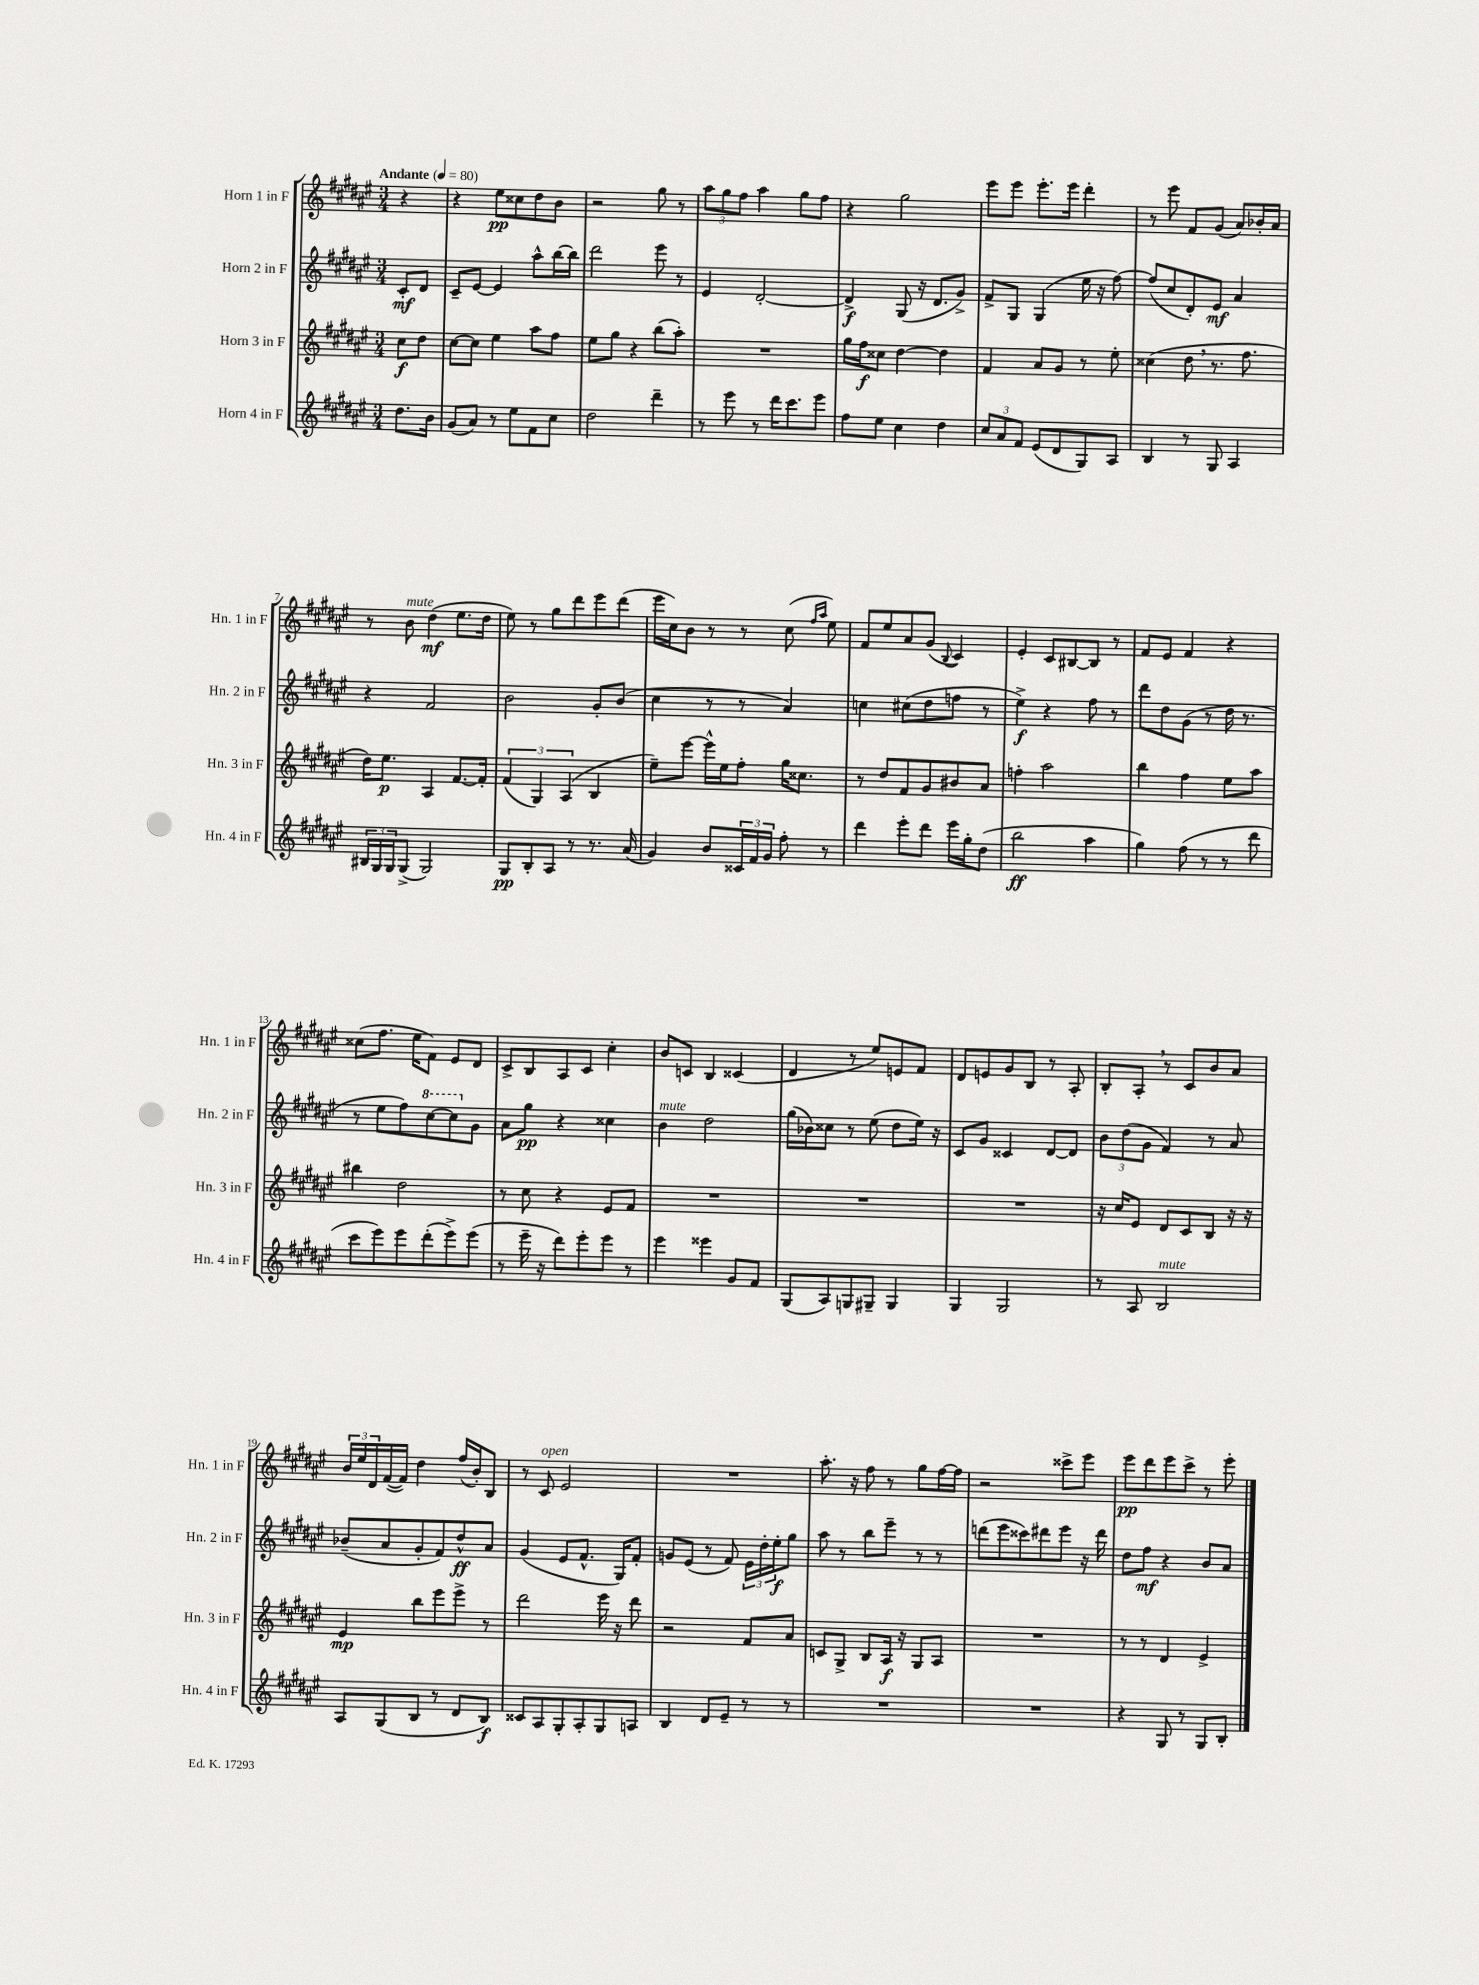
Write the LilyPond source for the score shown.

<<
\new StaffGroup <<
\new Staff = "s0" \with { instrumentName = "Horn 1 in F" shortInstrumentName = "Hn. 1 in F" } {
    \clef treble \key fis \major \numericTimeSignature \time 3/4 \partial 4 \tempo "Andante" 4 = 80
    r4 |
    r4 eis''8\pp cisis''8 dis''8 b'8 |
    r2 gis''8 r8 |
    \tuplet 3/2 { ais''8 gis''8 fis''8 } ais''4 gis''8 fis''8 |
    r4 gis''2 |
    eis'''8 eis'''8 eis'''8.-. eis'''16 dis'''4-. |
    r8 eis'''8 fis'8 gis'8( ais'8) bes'16-. ais'16 |
    r8 b'8^\markup { \italic "mute" } dis''4\mf( eis''8. dis''16 |
    eis''8) r8 gis''8 dis'''8 eis'''8 dis'''8( |
    eis'''16 cis''16) b'8 r8 r8 cis''8( \grace { fis''16 ais''16 } eis''8) |
    fis'8 eis''8 ais'8 gis'8( \appoggiatura { b8 } cis'4) |
    eis'4-. cis'8 bis8~ bis8 r8 |
    fis'8 eis'8 fis'4 r4 |
    cisis''8( fis''8. eis''16 fis'8) eis'8 dis'8 |
    cis'8-> b8 ais8 cis'8 cis''4-. |
    b'8 c'8 b4 cisis'4( |
    dis'4 r8 eis''8) e'8 fis'8 |
    dis'8 e'8 gis'8 b8 r8 ais8-. |
    b8-. ais8-. \breathe r8 cis'8 b'8 ais'8 |
    \tuplet 3/2 { b'16 eis''16 dis'16 } fis'16~( fis'16) dis''4 fis''16( b'16-.) b8 |
    r8 cis'8^\markup { \italic "open" } eis'2 |
    R2. |
    ais''8.-. r16 fis''8 r8 gis''8 fis''16~ fis''16 |
    r2 cisis'''8-> eis'''8 |
    eis'''8\pp dis'''8 eis'''8 cis'''8-> r8 eis'''8-. \bar "|." |
}
\new Staff = "s1" \with { instrumentName = "Horn 2 in F" shortInstrumentName = "Hn. 2 in F" } {
    \clef treble \key fis \major \numericTimeSignature \time 3/4 \partial 4
    cis'8-.\mf dis'8 |
    cis'8-- eis'8~ eis'4 ais''8-^ b''16~ b''16 |
    dis'''2 eis'''8 r8 |
    eis'4 dis'2~-. |
    dis'4->\f gis8( r16 dis'8. gis'8->) |
    fis'8-> gis8 gis4( eis''16 r16 fis''8~) |
    fis''8( cis''8 dis'8-.) eis'8\mf ais'4 |
    r4 fis'2 |
    b'2 gis'8-. b'8( |
    cis''4 r8 r8 ais'4) |
    c''4 cis''8( dis''8 f''8 r8 |
    eis''4->\f) r4 fis''8 r8 |
    dis'''8 dis''8 gis'8( r8 dis''16 r8. |
    r8 eis''8 fis''8) \ottava #1 cis'''8~ cis'''8 \ottava #0 gis'8 |
    ais'8 gis''8\pp r4 cisis''4 |
    b'4^\markup { \italic "mute" } dis''2 |
    gis''16( bes'16) cisis''8 r8 eis''8( dis''8 eis''16) r16 |
    cis'8 gis'8 cisis'4 dis'8~ dis'8 |
    \tuplet 3/2 { b'8 dis''8( gis'8 } fis'4) r8 ais'8 |
    bes'8--( ais'8 gis'8-. fis'8) dis''8-^\ff ais'8 |
    gis'4( eis'8 fis'8.-^ gis16) fis'8-. |
    g'8 eis'8( r8 fis'8) \tuplet 3/2 { eis'16 dis''16-. eis''16-.\f } gis''8 |
    ais''8 r8 b''8 eis'''8-- r8 r8 |
    d'''8( eis'''8 cisis'''8) dis'''8 eis'''8 r16 dis'''16 |
    dis''8 fis''8\mf r4 b'8 ais'8 \bar "|." |
}
\new Staff = "s2" \with { instrumentName = "Horn 3 in F" shortInstrumentName = "Hn. 3 in F" } {
    \clef treble \key fis \major \numericTimeSignature \time 3/4 \partial 4
    cis''8\f dis''8 |
    cis''8~ cis''8 eis''4 ais''8 fis''8 |
    eis''8 gis''8 r4 b''8( ais''8-.) |
    R2. |
    gis''16 fis''16\f cisis''8 dis''4~ dis''4 |
    fis'4 ais'8 gis'8 r8 eis''8-. |
    cisis''4( dis''8 \breathe r8. fis''8. |
    dis''16) eis''8.\p ais4 fis'8.~ fis'16-. |
    \tuplet 3/2 { fis'4( gis4) ais4( } b4 |
    eis''8--) eis'''8~ eis'''16-^ eis''16 fis''8-. gis''16 cisis''8. |
    r8 dis''8 fis'8 gis'8 bis'8 ais'8 |
    f''4-. ais''2 |
    b''4 fis''4 eis''8 ais''8 |
    bis''4 dis''2 |
    r8 cis''8 r4 eis'8 fis'8 |
    R2. |
    R2. |
    R2. |
    r16 cis''16 eis'8 dis'8 cis'8 b8 r16 r16 |
    eis'4\mp b''8 eis'''8 eis'''8-> r8 |
    dis'''2 eis'''16 r16 dis'''8 |
    r2 fis'8 ais'8 |
    c'8 gis8-> b8 ais16\f r16 gis8 ais8 |
    R2. |
    r8 r8 dis'4 eis'4-> \bar "|." |
}
\new Staff = "s3" \with { instrumentName = "Horn 4 in F" shortInstrumentName = "Hn. 4 in F" } {
    \clef treble \key fis \major \numericTimeSignature \time 3/4 \partial 4
    dis''8. b'16 |
    gis'8( ais'8) r8 eis''8 fis'8 cis''8 |
    dis''2 dis'''4-- |
    r8 eis'''8 r8 dis'''16 cis'''8. eis'''8 |
    fis''8 eis''8 cis''4 dis''4 |
    \tuplet 3/2 { cis''8 ais'8 fis'8 } eis'8( dis'8 gis8) ais8 |
    b4 r8 gis8 ais4 |
    \tuplet 3/2 { bis16 gis16 gis16 } gis8->( gis2) |
    gis8\pp b8-. ais8 r8 r8. ais'16( |
    gis'4) b'8 \tuplet 3/2 { cisis'16 fis'16 gis'16 } fis''8-. r8 |
    dis'''4 eis'''8-. dis'''8 eis'''16 gis''16-. dis''8( |
    b''2\ff ais''4 |
    gis''4) fis''8( r8 r8 dis'''8 |
    cis'''8 eis'''8) eis'''8 dis'''8-.( eis'''8->) eis'''8( |
    r8 eis'''16-- r16 dis'''8) eis'''8-. eis'''8 r8 |
    eis'''4 eisis'''4 gis'8 fis'8 |
    gis8( ais8) g8 gis8-- gis4 |
    gis4 gis2 |
    r8 ais8 b2^\markup { \italic "mute" } |
    ais8 gis8( b8 r8 dis'8 b8\f) |
    cisis'8 ais8 gis8-. ais8-. gis8 a8 |
    b4 dis'8 eis'8-- r8 r8 |
    R2. |
    R2. |
    r4 gis8 r8 gis8 b8-. \bar "|." |
}
>>
>>
